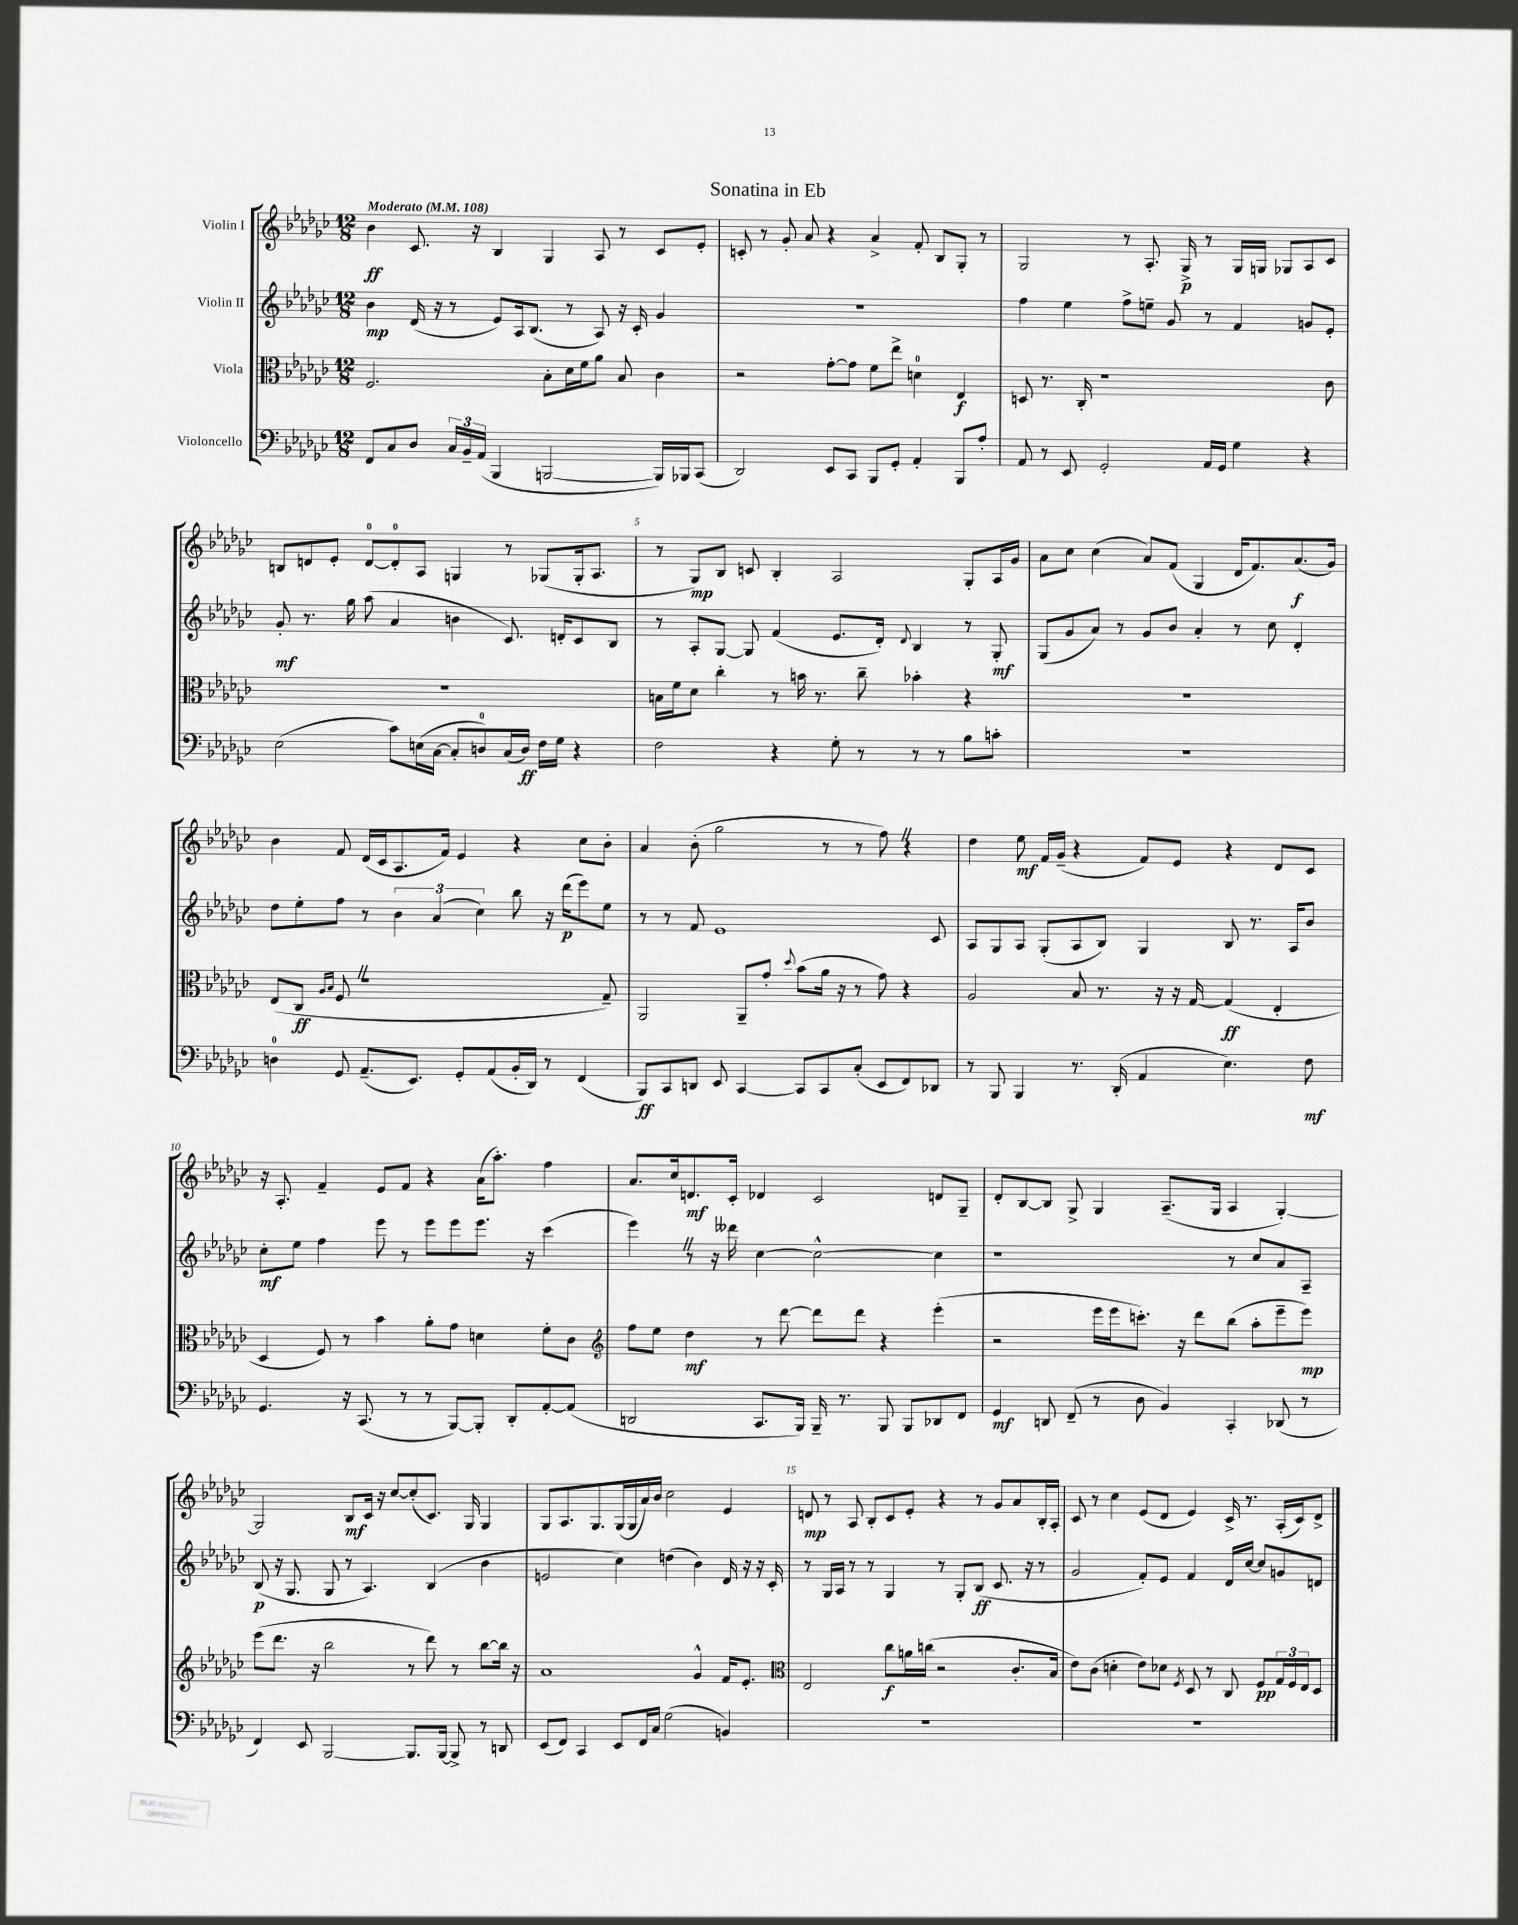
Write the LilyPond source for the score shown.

\header { title = "Sonatina in Eb" }
<<
\new StaffGroup <<
\new Staff = "s0" \with { instrumentName = "Violin I" } {
    \clef treble \key ges \major \numericTimeSignature \time 12/8 \tempo "Moderato" 4 = 108
    bes'4\ff ces'8. r16 bes4 ges4 aes8 r8 ces'8 ees'8-. |
    c'8-. r8 ges'8-. aes'8 r4 aes'4-> f'8-. bes8 ges8-. r8 |
    ges2 r8 aes8.-. ges16->\p r8 ges16 g16 ges8 aes8 ces'8 |
    b8 d'8 ees'8-. d'8-0~ d'8-0-. aes8 g4 r8 ges8( ges16-. aes8. |
    r8 ges8\mp) bes8 c'8 bes4-. aes2 ges8-. aes16 ges'16 |
    aes'8 ces''8 ces''4( aes'8) f'8( ges4 des'16 f'8.) aes'8.\f( ges'16) |
    bes'4 f'8 des'16( ces'16 aes8. f'16) ees'4 r4 ces''8 bes'8-. |
    aes'4 bes'8-.( ges''2 r8 r8 f''8) \once \override BreathingSign.text = \markup { \musicglyph "scripts.caesura.straight" } \breathe r4 |
    des''4 ees''8\mf f'16 ges'16--( r4 f'8) ees'8 r4 des'8 ces'8 |
    r16 aes8.-. f'4-- ees'8 f'8 r4 aes'16( aes''8.-.) f''4 |
    aes'8. ces''16 d'8.\mf ces'16-. des'4 ces'2 d'8 ges8-- |
    des'8-. bes8~ bes8 ges8-> ges4 aes8.--( ges16 aes4 ges4~-.) |
    ges2 bes8\mf ces'16 r16 ces''8~ ces''8-.( ces'8.) ges16 ges4 |
    ges8 aes8. ges8. ges16( ges16 aes'16) bes'16 ces''2 ees'4 |
    d'8\mp r8 aes8 bes8-. ces'8 ees'8-. r4 r8 ges'8 aes'8 bes16-. aes16-. |
    ces'8 r8 ces''4 ees'8( des'8 ees'4) ces'16-> r8. aes16-.( ces'16) des'8-> \bar "|." |
}
\new Staff = "s1" \with { instrumentName = "Violin II" } {
    \clef treble \key ges \major \numericTimeSignature \time 12/8
    bes'4\mp des'16( r16 r8 ees'8) aes16 bes8.( r8 aes8) r16 ces'16-. ges'4 |
    R1. |
    f''4 ees''4 f''8-> e''8-- ges'8 r8 f'4 g'8 ees'8-. |
    ges'8-.\mf r8. ges''16 aes''8( aes'4 b'4 ces'8.) d'16-. ces'8 bes8 |
    r8 aes8-. ges8~ ges8 f'4( ees'8. des'16-.) \appoggiatura { des'8 } bes4 r8 ges8-.\mf |
    ges8( ges'8 aes'8) r8 ges'8 bes'8 aes'4-. r8 ces''8 des'4-. |
    des''8 ees''8-. f''8 r8 \tuplet 3/2 { bes'4 aes'4( ces''4) } bes''8 r16 des'''16\p( ees'''8) ees''8 |
    r8 r8 f'8 ees'1 ces'8 |
    aes8 ges8 aes8 ges8-.( aes8 bes8) ges4 bes8 r8. aes16 bes'8 |
    ces''8-.\mf ees''8 f''4 ees'''8 r8 ees'''8 ees'''8 ees'''8. r16 ces'''4( |
    ees'''4) \once \override BreathingSign.text = \markup { \musicglyph "scripts.caesura.straight" } \breathe r8 r16 deses'''16 ces''4~ ces''2~-^ ces''4 |
    r1 r8 ces''8 aes'8 aes8-- |
    bes8\p( r16 ges8. ges8 r8 aes4.) bes4( bes'4 |
    e'2 ces''4) d''4( bes'4) des'16 r16 r16 ces'16-. |
    r8 ges16 aes16 r8 r8 ges4 r8 ges8-. bes8\ff( ces'8. r16 r8 |
    ges'2 f'8-.) ees'8 f'4 des'16 ces''16~ ces''8 g'8 d'8 \bar "|." |
}
\new Staff = "s2" \with { instrumentName = "Viola" } {
    \clef alto \key ges \major \numericTimeSignature \time 12/8
    f2. bes8-. des'16 f'16 aes'8 bes8 ces'4 |
    r2 ges'8~-. ges'8 f'8 ees''8-> d'4-0 ees4\f |
    d8 r8. ces16-. r1 ces'8 |
    R1. |
    b16 f'16 des'8 ces''4-. r8 b'16 r8. ces''8-- bes'4-. r4 |
    R1. |
    ees8( ces8\ff \grace { aes16 bes16 } f8 \once \override BreathingSign.text = \markup { \musicglyph "scripts.caesura.straight" } \breathe r1 ges8--) |
    aes,2 aes,8-- ges'8-. \appoggiatura { des''8 } bes'8( aes'16 r16 r8 ges'8) r4 |
    aes2 bes8 r8. r16 r16 ges16~ ges4\ff( ees4-. |
    des4 f8) r8 bes'4 aes'8-. ges'8 d'4 f'8-. ces'8 |
    \clef treble f''8 ees''8 des''4\mf r8 des'''8~ des'''8 des'''8 r4 ees'''4-.( |
    r2 ees'''16 ees'''16 c'''8.-.) r16 des'''8 bes''8( aes''8-. ees'''8-- ees'''8\mp) |
    ees'''8( des'''8. r16 bes''2 r8 des'''8) r8 bes''8~ bes''16 r16 |
    aes'1 ges'4-^ f'16 ees'8.-. |
    \clef alto ees2 ces''8\f a'16 c''16( r2 ces'8.-. bes16 |
    ees'8) ces'8( d'4-. ees'8) des'8 \acciaccatura { f8 } des8 r8 ces8 f8\pp \tuplet 3/2 { ges16 f16 ees16 } des8 \bar "|." |
}
\new Staff = "s3" \with { instrumentName = "Violoncello" } {
    \clef bass \key ges \major \numericTimeSignature \time 12/8
    f,8 ces8 des8 \tuplet 3/2 { ces16 bes,16-- aes,16( } bes,,4 b,,2~ b,,16) bes,,16 ces,8( |
    des,2) ees,8 ces,8 bes,,8 ges,8-. aes,4-. bes,,8 aes8-. |
    aes,8 r8 ees,8 ges,2-. aes,16 ges,16 ges4 r4 |
    ees2( ces'8) e16( ces16~ ces8-. d8-0) ces16( d16\ff) f16 ges16 r4 |
    f2 r4 ges8-. r8 r8 r8 bes8 c'8-. |
    R1. |
    d4-0 ges,8 aes,8.--( ees,8.) ges,8-. aes,8( bes,16-. des,16) r8 f,4( |
    bes,,8\ff) ces,8 d,8 ees,8 ces,4~ ces,8 ces,8 ces8-.( ees,8 f,8) des,8 |
    r8 bes,,8 bes,,4 r8. des,16-.( aes,4 ees4.) f8\mf |
    ges,4. r16 ces,8.( r8 r8 bes,,8~) bes,,8-. des,8-. aes,8~-. aes,8( |
    d,2 ces,8. bes,,16) bes,,16-- r8. bes,,8 bes,,8 des,8 f,8 |
    ges,4\mf d,8 f,8--( r8 des8 bes,4) ces,4-. des,8( r8 |
    f,4) ees,8 bes,,2~ bes,,8. bes,,16~ bes,,8-> r8 d,8 |
    ees,8( f,8) ces,4 ees,8 f,16 ces16 ges2( b,4) |
    R1. |
    R1. \bar "|." |
}
>>
>>
\layout { \context { \Score \override BarNumber.break-visibility = ##(#f #t #t) barNumberVisibility = #(every-nth-bar-number-visible 5) } }
